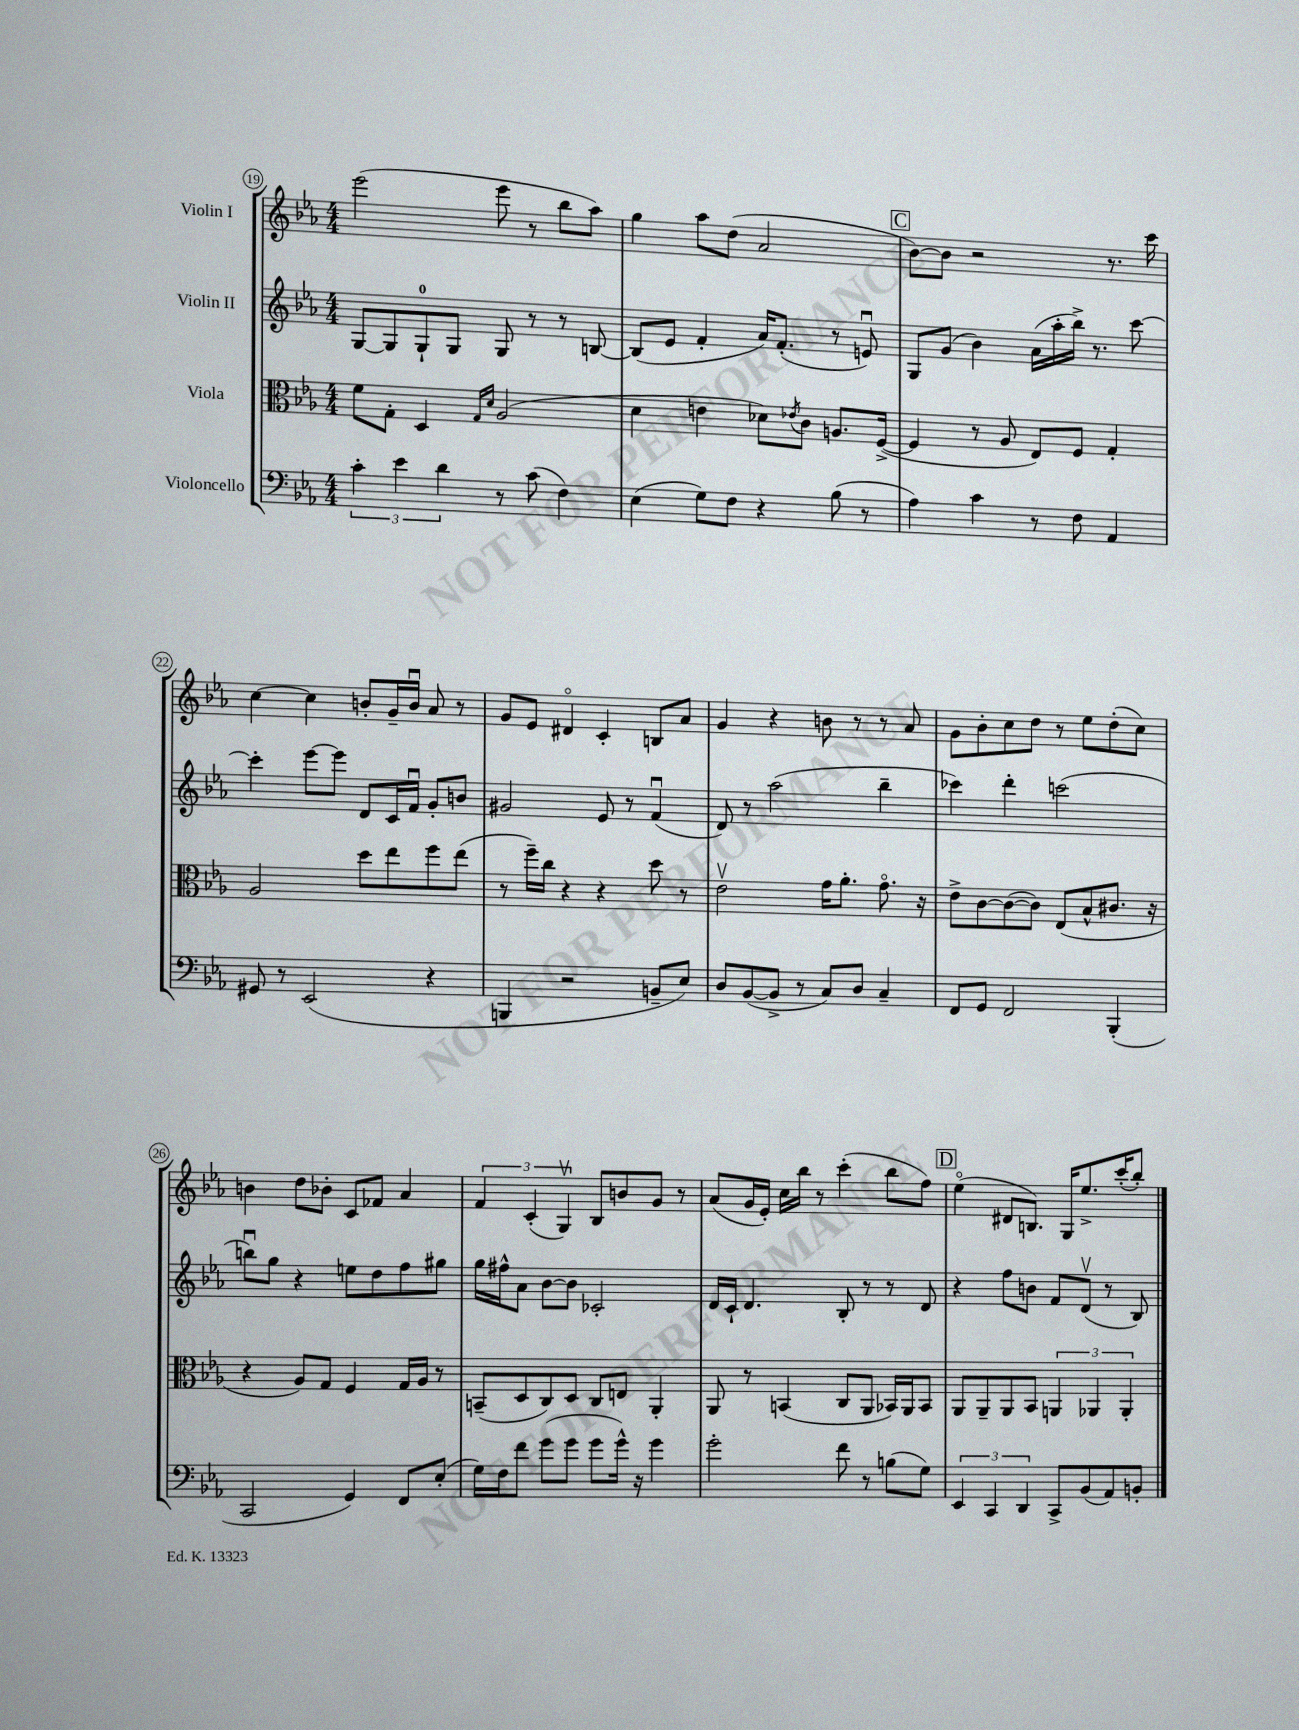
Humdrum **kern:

**kern	**kern	**kern	**kern
*part4	*part3	*part2	*part1
*staff4	*staff3	*staff2	*staff1
*I"Violoncello	*I"Viola	*I"Violin II	*I"Violin I
*clefF4	*clefC3	*clefG2	*clefG2
*k[b-e-a-]	*k[b-e-a-]	*k[b-e-a-]	*k[b-e-a-]
*M4/4	*M4/4	*M4/4	*M4/4
=19	=19	=19	=19
6c'\	8f\L	[8G/L	(2eee-\
.	8G'\J	8G/]	.
6e-\	.	.	.
.	4D/	8G`/	.
6d\	.	.	.
.	.	8G/J	.
.	16qqG/LL	.	.
.	16qqd/JJ	.	.
8r	(2A-/	8G/	8eee-\
(8c\	.	8r	8r
4F\)	.	8r	8bb-\L
.	.	[8Bn/	8aa-\J)
=20	=20	=20	=20
(4E-\	4d\	(8B/L]	4gg\
.	.	8e-/J	.
8G\L)	4en\	4f'/	8aa-\L
8F\J	.	.	(8dd\J
4r	8d-X\L)	16a-/KL)	2a-/
.	.	(8.f'/J	.
.	8qe-X/	.	.
.	8c\J	.	.
(8B-\	8.An/L	8r	.
8r	.	8enu/)	.
.	([16F^/Jk	.	.
!!LO:REH:place=s1:t=C
=21	=21	=21	=21
4A-\)	4F/]	8G/L	[8b-\L)
.	.	(8g/J	8b-\J]
4c\	8r	4b-\)	2r
.	8A-/	.	.
8r	8E-/L)	(16a-\LL	.
.	.	16aa-'\	.
8F\	8F/J	16bb-^\JJ)	.
.	.	8.r	.
4AA-/	4G'/	.	8.r
.	.	[8ccc\	.
.	.	.	16ccc\
!!LO:LB:g=z
=22	=22	=22	=22
8GG#X/	2A-/	4ccc'\]	[4cc\
8r	.	.	.
(2EE-/	.	[8eee-\L	4cc\]
.	.	8eee-\J]	.
.	8dd\L	8d/L	8bn'/L
.	8ee-\	16c/L	16g~/L
.	.	16fu/JJ	16bu/JJ
4r	8ff\	8g'/L	8a-/
.	(8ee-\J	8bn/J	8r
=23	=23	=23	=23
4BBBn/	8r	2g#X/	8g/L
.	16ff~\LL)	.	8e-/J
.	16cc\JJ	.	.
2r	4r	.	4d#X/
.	4r	8e-/	4c'/
.	.	8r	.
8BBn~/L	8dd\	(4fu/	8Bn/L
8E-/J)	8r	.	8a-/J
=24	=24	=24	=24
8D/L	2e-v\	8d/)	4g/
([8BB-/	.	8r	.
8BB-^/J]	.	(2aa-\	4r
8r	.	.	.
8C/L)	16g\KL	.	8bn\
.	8.a-'\J	.	.
8D/J	.	.	8r
4C~/	8.g\	4bb-~\	8r
.	.	.	8a-/
.	16r	.	.
=25	=25	=25	=25
8FF/L	8e-^\L	4ccc-X\)	8g\L
8GG/J	[8c\	.	8b-'\
2FF/	(8c\_	4ddd'\	8cc\
.	8c\J])	.	8dd\J
.	(8E-/L	(2cccn\	8r
.	8B-^^/	.	8ee-\L
(4BBB-'/	8.c#X/J	.	(8dd'\
.	.	.	8cc\J)
.	16r	.	.
!!LO:LB:g=z
=26	=26	=26	=26
2CC/	4r	8bbnu\L)	4bn\
.	.	8gg\J	.
.	8A-/L)	4r	8dd\L
.	8G/J	.	8b-X'\J
4GG/)	4F/	8een\L	8c/L
.	.	8dd\	8f-X/J
8FF/L	16G/LL	8ff\	4a-/
.	16A-/JJ	.	.
(8E-'/J	8r	8gg#X\J	.
=27	=27	=27	=27
16G\LL)	(8BBn~/L	16gg\LL	6f/
16F\J	.	16ff#X^^\J	.
8f\J	8D/	8a-\J	.
.	.	.	(6c'/
(8g\L	8C/)	[8b-\L	.
.	.	.	6Gv/)
8g\J	8D/J	8b-\J]	.
8g\L	8C/L	2c-X'/	8B-/L
16g^^\Jk)	8En/J	.	8bn/
16r	.	.	.
4g\	4AA-'/	.	8g/J
.	.	.	8r
=28	=28	=28	=28
2g'\	8AA-/	16d/LL	(8a-/L
.	.	16c`/JJ	.
.	8r	4.d/	16g/L
.	.	.	16e-'/JJ)
.	(4BBn/	.	16cc\LL
.	.	.	16bb-\JJ
.	.	.	8r
8f\	8C/L	8B-'/	(4ccc'\
8r	8AA-/J	8r	.
(8Bn\L	16BB-X/LL)	8r	8bb-\L
.	16AA-/J	.	.
8G\J)	8BB-/J	8d/	8ff\J)
!!LO:REH:place=s1:t=D
=29	=29	=29	=29
6EE-/	8AA-/L	4r	(4ee-\
.	8AA-~/	.	.
6CC/	.	.	.
.	8AA-/	8ff\L	8d#X/L
6DD/	.	.	.
.	8BB-/J	8bn\J	8.Bn/J)
8CC^/L	6AAn/	8f/L	.
.	.	.	16G/KL
(8BB-/	.	(8dv/J	8.ee-^/
.	6AA-X/	.	.
8AA-/)	.	8r	.
.	.	.	(16ccc'/K
.	6AA-'/	.	.
8BBn'/J	.	8B-/)	8bb-'/J)
==	==	==	==
*-	*-	*-	*-
